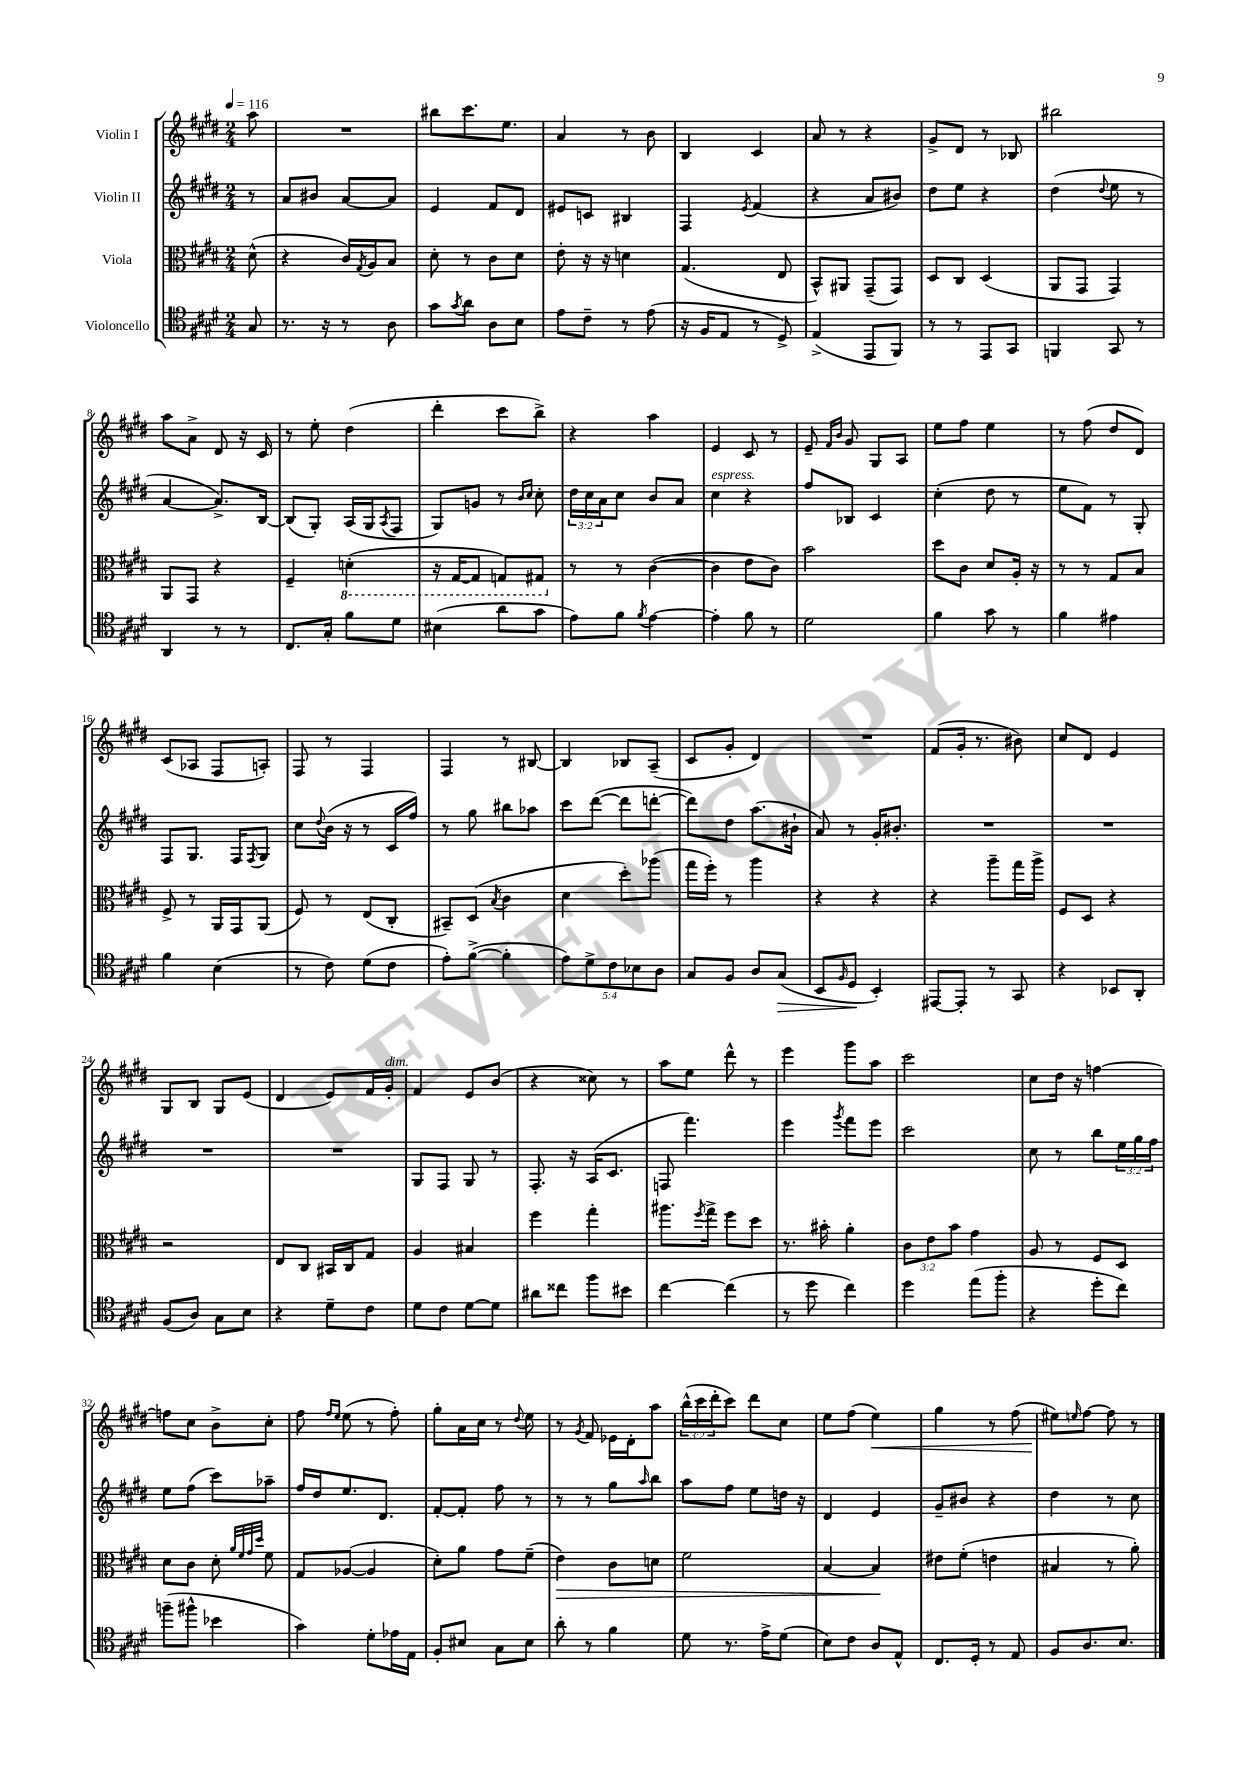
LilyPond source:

<<
\new StaffGroup <<
\new Staff = "s0" \with { instrumentName = "Violin I" } {
    \clef treble \key e \major \numericTimeSignature \time 2/4 \override Staff.TupletNumber.text = #tuplet-number::calc-fraction-text \partial 8 \tempo 4 = 116
    a''8 |
    R2 |
    bis''8 cis'''8. e''8. |
    a'4 r8 b'8 |
    b4 cis'4 |
    a'8 r8 r4 |
    gis'8-> dis'8 r8 bes8 |
    bis''2 |
    a''8 a'8-> dis'8 r16 cis'16 |
    r8 e''8-. dis''4( |
    dis'''4-. cis'''8 b''8->) |
    r4 a''4 |
    e'4 cis'8 r8 |
    e'8-- \grace { fis'16 b'16 } gis'8 gis8 a8 |
    e''8 fis''8 e''4 |
    r8 fis''8( dis''8 dis'8) |
    cis'8( aes8 fis8 a8-.) |
    fis8 r8 fis4 |
    fis4 r8 bis8~ |
    bis4 bes8 a8--( |
    cis'8 gis'8-. dis'4) |
    R2 |
    fis'8( gis'16-. r8. bis'8) |
    cis''8 dis'8 e'4 |
    gis8 b8 gis8 e'8( |
    dis'4 e'8) fis'16 gis'16-.^\markup { \italic "dim." } |
    fis'4 e'8 b'8( |
    r4 cisis''8) r8 |
    a''8 e''8 dis'''8-^ r8 |
    e'''4 gis'''8 a''8 |
    cis'''2 |
    cis''8 dis''16 r16 f''4~ |
    f''8 cis''8 b'8-> cis''8-. |
    fis''8 \grace { fis''16 e''16 } e''8( r8 fis''8-.) |
    gis''8-. a'16 cis''16 r8 \appoggiatura { dis''8 } e''8 |
    r8 \acciaccatura { gis'8 } fis'8 ees'16 dis'16-. a''8 |
    \tuplet 3/2 { b''16-^( cis'''16 dis'''16-. } cis'''8) dis'''8 cis''8 |
    e''8 fis''8( e''4\<) |
    gis''4 r8 fis''8( |
    eis''8\!) \grace { e''16 } fis''8~ fis''8 r8 \bar "|." |
}
\new Staff = "s1" \with { instrumentName = "Violin II" } {
    \clef treble \key e \major \numericTimeSignature \time 2/4 \override Staff.TupletNumber.text = #tuplet-number::calc-fraction-text \partial 8
    r8 |
    a'8 bis'8 a'8~ a'8 |
    e'4 fis'8 dis'8 |
    eis'8 c'8 bis4 |
    fis4 \acciaccatura { e'8 } fis'4( |
    r4 a'8 bis'8) |
    dis''8 e''8 r4 |
    dis''4( \appoggiatura { dis''8 } e''8 r8 |
    a'4~ a'8.->) b16~ |
    b8( gis8-.) a16( gis16 \acciaccatura { a8 } fis8 |
    gis8) g'8 r8 \grace { b'16 cis''16 } cis''8-. |
    \tuplet 3/2 { dis''16 cis''16 a'16 } cis''8 b'8 a'8 |
    cis''4^\markup { \italic "espress." } r4 |
    fis''8 bes8 cis'4 |
    cis''4-.( dis''8 r8 |
    e''8 fis'8) r8 gis8-. |
    fis8 gis8. fis16 \acciaccatura { fis8 } gis8 |
    cis''8 \appoggiatura { dis''8 } b'16( r16 r8 cis'16 fis''16) |
    r8 gis''8 bis''8 aes''8 |
    cis'''8 dis'''8~( dis'''8 d'''8~-. |
    d'''8) dis''8 a''8.( bis'16-! |
    a'8) r8 gis'16-. bis'8.-. |
    R2 |
    R2 |
    R2 |
    R2 |
    gis8 fis8 gis8 r8 |
    fis8.-. r16 a16( cis'8. |
    f8 fis'''4.) |
    e'''4 \acciaccatura { gis'''8 } fis'''8 e'''8 |
    cis'''2 |
    cis''8 r8 b''8 \tuplet 3/2 { e''16 gis''16 fis''16 } |
    e''8 fis''8( cis'''8) aes''8-- |
    fis''16 dis''16 e''8. dis'8. |
    fis'8~-. fis'8-. fis''8 r8 |
    r8 r8 gis''8 \grace { a''16 } b''8 |
    a''8 fis''8 e''8 d''16 r16 |
    dis'4 e'4 |
    gis'8-- bis'8 r4 |
    dis''4 r8 cis''8 \bar "|." |
}
\new Staff = "s2" \with { instrumentName = "Viola" } {
    \clef alto \key e \major \numericTimeSignature \time 2/4 \override Staff.TupletNumber.text = #tuplet-number::calc-fraction-text \partial 8
    dis'8-^( |
    r4 cis'16) \acciaccatura { gis8 } a16 b8 |
    dis'8-. r8 cis'8 dis'8 |
    e'8-. r16 r16 d'4 |
    gis4.( e8 |
    b,8-^) ais,8 gis,8--( gis,8) |
    dis8 cis8 dis4( |
    a,8 gis,8 gis,4) |
    a,8 gis,8 r4 |
    fis4-- \ottava #-1 d4-.( |
    r16 gis,16~ gis,8 g,8) gis,8 \ottava #0 |
    r8 r8 cis'4~( |
    cis'4 e'8 cis'8) |
    b'2 |
    dis''8 cis'8 dis'8 a16-. r16 |
    r8 r8 gis8 b8 |
    fis8-> r8 a,16 gis,16 a,8( |
    fis8) r8 e8( cis8-. |
    bis,8--) dis8( \acciaccatura { b8 } cis'4 |
    dis'4 dis''8-.) aes''8( |
    gis''16 fis''16-.) r8 a''4 |
    r4 r4 |
    r4 a''8-- gis''16 a''16-> |
    fis8 dis8 r4 |
    r2 |
    e8 cis8 bis,16 cis16 gis8 |
    a4 bis4 |
    fis''4 gis''4-. |
    ais''8. \acciaccatura { fis''8 } gis''16-> fis''8 dis''8 |
    r8. bis'16-. a'4-. |
    \tuplet 3/2 { cis'8 e'8 b'8 } gis'4 |
    a8 r8 fis8 dis8 |
    dis'8 cis'8 dis'8-. \grace { a'32 fis'32 gis'32 dis''32 } fis'8 |
    gis8 aes8~( aes4 |
    dis'8-.) a'8 gis'8 fis'8--( |
    e'4\>) cis'8 d'8 |
    fis'2 |
    b4~ b4\! |
    eis'8 fis'8-.( e'4 |
    bis4 r8 a'8-.) \bar "|." |
}
\new Staff = "s3" \with { instrumentName = "Violoncello" } {
    \clef tenor \key e \major \numericTimeSignature \time 2/4 \override Staff.TupletNumber.text = #tuplet-number::calc-fraction-text \partial 8
    gis8 |
    r8. r16 r8 a8 |
    gis'8 \acciaccatura { gis'8 } a'8 a8 b8 |
    e'8 cis'8-- r8 e'8( |
    r16 fis16 e8 r8 dis8->) |
    e4->( e,8 fis,8) |
    r8 r8 e,8 gis,8 |
    f,4 gis,8 r8 |
    a,4 r8 r8 |
    cis8. gis16-. fis'8 dis'8 |
    bis4( a'8 gis'8 |
    e'8) fis'8 \acciaccatura { fis'8 } e'4~ |
    e'4-. fis'8 r8 |
    dis'2 |
    fis'4 gis'8 r8 |
    fis'4 eis'4 |
    fis'4 b4( |
    r8 cis'8) dis'8( cis'8 |
    e'8-.) fis'8~->( fis'4-. |
    \tuplet 5/4 { e'8) dis'8-> cis'8 bes8 a8 } |
    gis8 fis8 a8 gis8\>( |
    b,8 \grace { fis16 } dis8\! b,4-.) |
    eis,8~ eis,8-. r8 gis,8 |
    r4 bes,8 a,8-. |
    fis8( a8) gis8 b8 |
    r4 dis'8-- cis'8 |
    dis'8 cis'8 dis'8~ dis'8 |
    ais'8 cisis''8 fis''8 bis'8 |
    cis''4~ cis''4( |
    r8 dis''8 cis''4) |
    dis''4 e''8( fis''8-. |
    r4 dis''8-. cis''8) |
    f''8--( fis''8-^ bes'4 |
    gis'4) dis'8-. ees'16 e16 |
    fis8-. bis8 gis8 bis8 |
    a'8-. r8 fis'4 |
    dis'8 r8. e'16-> dis'8( |
    b8) cis'8 a8 e8-^ |
    cis8. dis16-. r8 e8 |
    fis8 a8. b8. \bar "|." |
}
>>
>>
